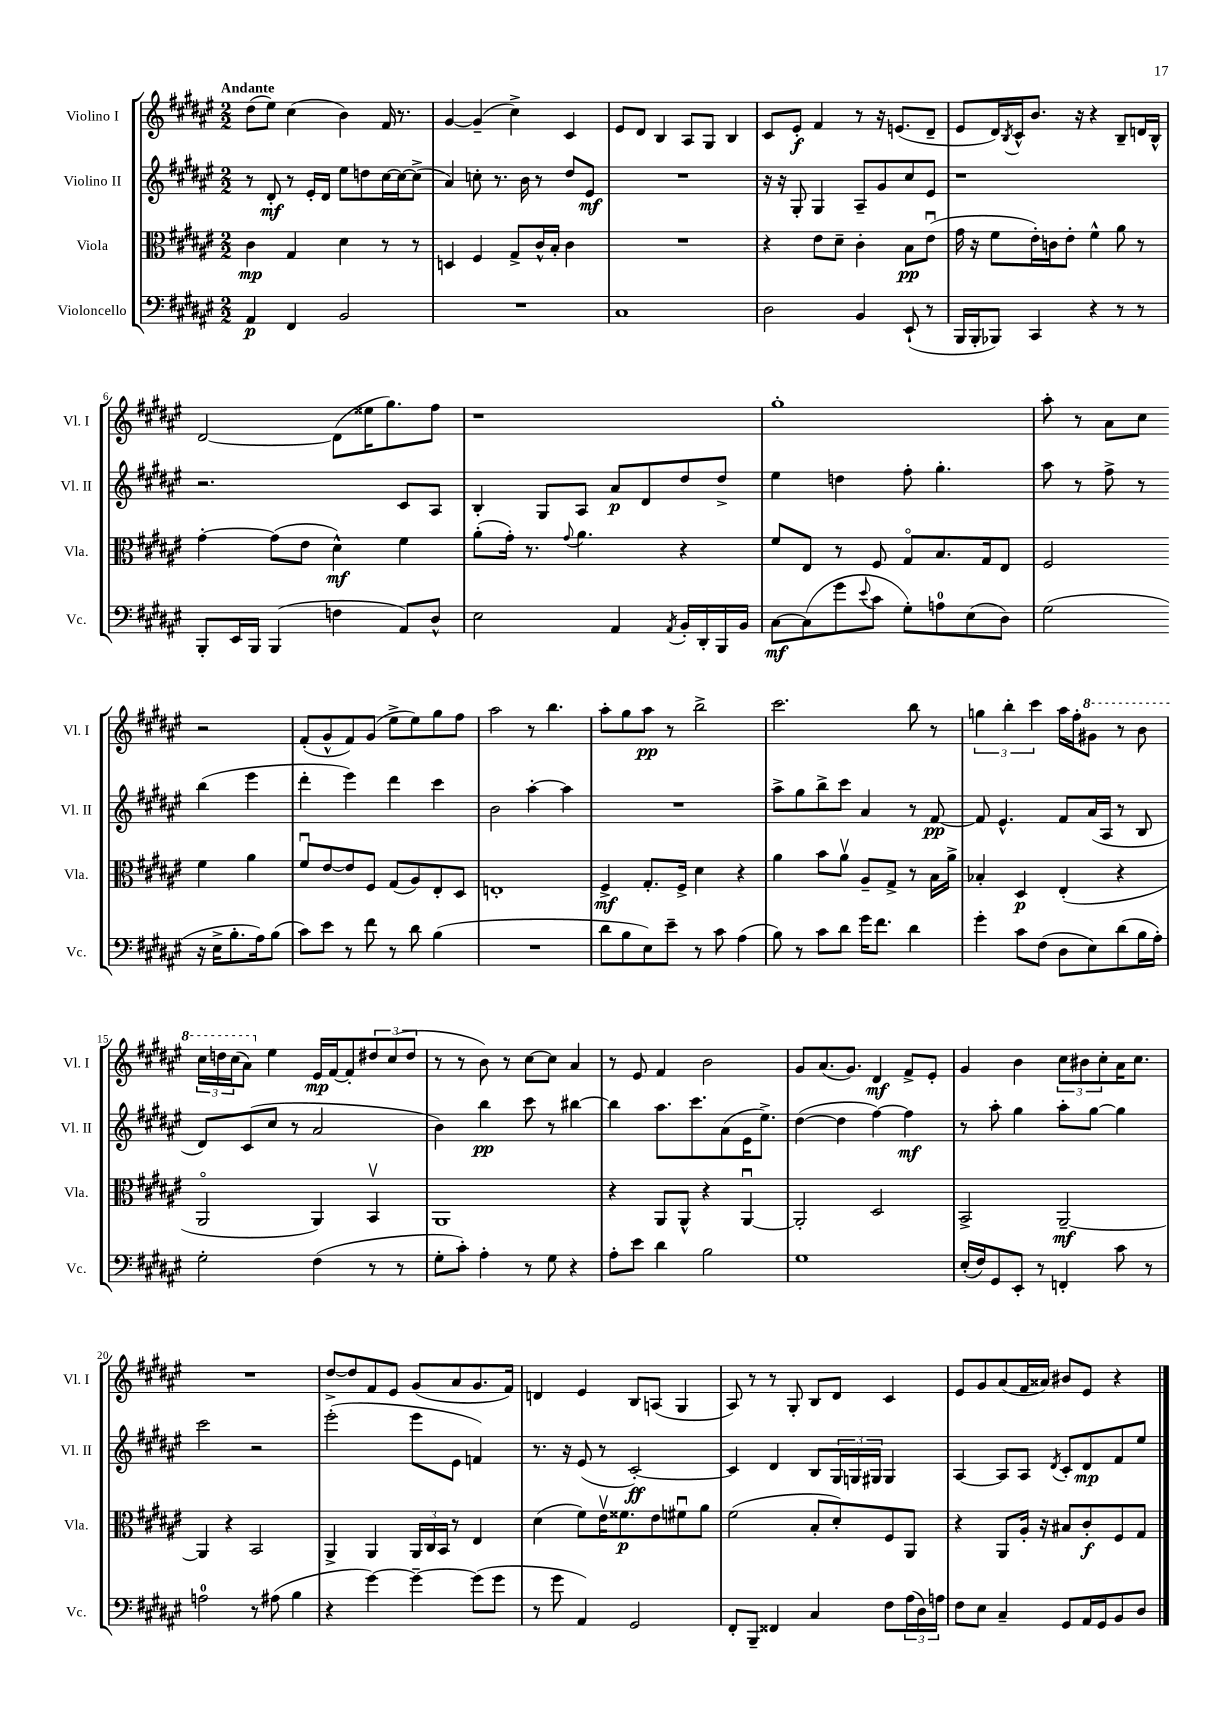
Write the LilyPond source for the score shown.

<<
\new StaffGroup <<
\new Staff = "s0" \with { instrumentName = "Violino I" shortInstrumentName = "Vl. I" } {
    \clef treble \key fis \major \numericTimeSignature \time 2/2 \tempo "Andante"
    dis''8( eis''8) cis''4( b'4) fis'16 r8. |
    gis'4~ gis'4--( cis''4->) cis'4 |
    eis'8 dis'8 b4 ais8 gis8 b4 |
    cis'8 eis'8-.\f fis'4 r8 r16 e'8.( dis'8-- |
    eis'8 dis'16) \acciaccatura { b8 } cis'16-^ b'8. r16 r4 b8-- d'16 b16-^ |
    dis'2~ dis'8( eisis''16 gis''8.) fis''8 |
    r1 |
    gis''1-. |
    ais''8-. r8 ais'8 cis''8 r2 |
    fis'8-.( gis'8-^ fis'8) gis'8( eis''8-> eis''8) gis''8 fis''8 |
    ais''2 r8 b''4. |
    ais''8-. gis''8 ais''8\pp r8 b''2-> |
    cis'''2. b''8 r8 |
    \tuplet 3/2 { g''4 b''4-. cis'''4 } ais''16 fis''16-. \ottava #1 gis''8 r8 b''8 |
    \tuplet 3/2 { cis'''16 d'''16 cis'''16( } ais''8) \ottava #0 eis''4 eis'16\mp fis'16~ fis'8-. \tuplet 3/2 { dis''!8 cis''8( dis''8 } |
    r8 r8 b'8) r8 cis''8~ cis''8 ais'4 |
    r8 eis'8 fis'4 b'2 |
    gis'8 ais'8.( gis'8.) dis'4\mf fis'8-> eis'8-. |
    gis'4 b'4 \tuplet 3/2 { cis''8 bis'8 cis''8-. } ais'16 cis''8. |
    R1 |
    dis''8~-> dis''8 fis'8 eis'8 gis'8( ais'8 gis'8. fis'16) |
    d'4 eis'4 b8 a8( gis4 |
    ais8) r8 r8 gis8-. b8 dis'8 cis'4 |
    eis'8 gis'8 ais'8( fis'16 aisis'16) bis'8 eis'8 r4 \bar "|." |
}
\new Staff = "s1" \with { instrumentName = "Violino II" shortInstrumentName = "Vl. II" } {
    \clef treble \key fis \major \numericTimeSignature \time 2/2
    r8 dis'8-.\mf r8 eis'16-. dis'16 eis''8 d''8 cis''16~ cis''16~ cis''8->( |
    ais'4) c''8-. r8. b'16 r8 dis''8 eis'8\mf |
    R1 |
    r16 r16 gis8-. gis4 ais8-- gis'8 cis''8 eis'8 |
    r1 |
    r2. cis'8 ais8 |
    b4-. gis8 ais8 ais'8\p dis'8 dis''8 dis''8-> |
    eis''4 d''4 fis''8-. gis''4.-. |
    ais''8 r8 fis''8-> r8 b''4( eis'''4 |
    dis'''4-. eis'''4) dis'''4 cis'''4 |
    b'2 ais''4~-. ais''4 |
    R1 |
    ais''8-> gis''8 b''8-> cis'''8 ais'4 r8 fis'8~\pp |
    fis'8 eis'4.-^ fis'8 ais'16( ais16 r8 b8 |
    dis'8) cis'8( cis''8 r8 ais'2 |
    b'4) b''4\pp cis'''8 r8 bis''4~ |
    bis''4 ais''8. cis'''8. ais'8( eis'16 eis''8.->) |
    dis''4~( dis''4 fis''4~) fis''4\mf |
    r8 ais''8-. gis''4 ais''8-. gis''8~ gis''4 |
    cis'''2 r2 |
    eis'''2-.( eis'''8 eis'8 f'4) |
    r8. r16 eis'8( r8 cis'2~-.\ff) |
    cis'4 dis'4 b8 \tuplet 3/2 { gis16 g16 gis16 } gis4 |
    ais4~ ais8 ais8 \acciaccatura { dis'8 } cis'8-. dis'8\mp fis'8 eis''8 \bar "|." |
}
\new Staff = "s2" \with { instrumentName = "Viola" shortInstrumentName = "Vla." } {
    \clef alto \key fis \major \numericTimeSignature \time 2/2
    cis'4\mp gis4 dis'4 r8 r8 |
    d4 fis4 gis8-> cis'16-^ b16-. cis'4 |
    R1 |
    r4 eis'8 dis'8-- cis'4-. b8\pp eis'8\downbow( |
    gis'16 r16 fis'8 eis'16-.) c'16 eis'8-. fis'4-^ ais'8 r8 |
    gis'4~-. gis'8( eis'8 dis'4-^\mf) fis'4 |
    ais'8-.( gis'16-.) r8. \appoggiatura { gis'8 } ais'4. r4 |
    fis'8 eis8 r8 fis8 gis8\flageolet b8. gis16 eis8 |
    fis2 fis'4 ais'4 |
    fis'8\downbow eis'8~ eis'8 fis8 gis8( ais8) eis8-. dis8 |
    e1-. |
    fis4->\mf gis8.-. fis16-> dis'4 r4 |
    ais'4 b'8 ais'8\upbow ais8-- gis8-> r8 b16 ais'16-> |
    bes4-. dis4\p eis4-.( r4 |
    ais,2\flageolet ais,4) b,4\upbow |
    ais,1 |
    r4 ais,8 ais,8-^ r4 ais,4~\downbow |
    ais,2-. dis2 |
    b,2-> ais,2~--\mf |
    ais,4 r4 b,2 |
    ais,4-> ais,4 \tuplet 3/2 { ais,16 cis16 b,16 } r8 eis4 |
    dis'4( fis'8) eis'16\upbow fisis'8.\p eis'8 fis'8\downbow ais'8 |
    fis'2( b8-. dis'8-.) fis8 ais,8 |
    r4 ais,8 ais16-. r16 bis8 cis'8-.\f fis8 gis8 \bar "|." |
}
\new Staff = "s3" \with { instrumentName = "Violoncello" shortInstrumentName = "Vc." } {
    \clef bass \key fis \major \numericTimeSignature \time 2/2
    ais,4\p fis,4 b,2 |
    R1 |
    cis1 |
    dis2 b,4 eis,8-!( r8 |
    b,,16 b,,16-. bes,,8) cis,4 r4 r8 r8 |
    b,,8-. eis,16 b,,16 b,,4( f4 ais,8) dis8-^ |
    eis2 ais,4 \acciaccatura { ais,8 } b,16-. dis,16-. b,,16 b,16 |
    cis8~\mf cis8( gis'8 \appoggiatura { eis'8 } cis'8 gis8-.) a8-0 eis8( dis8) |
    gis2( r16 eis16-> b8.-. ais16) b8( |
    cis'8) eis'8 r8 fis'8 r8 dis'8 b4( |
    R1 |
    dis'8 b8 eis8) eis'8-- r8 cis'8 ais4( |
    b8) r8 cis'8 dis'8 gis'16 fis'8. dis'4 |
    gis'4-. cis'8 fis8( dis8 eis8) dis'8( b16 ais16-.) |
    gis2-. fis4( r8 r8 |
    gis8-. cis'8-.) ais4-. r8 gis8 r4 |
    ais8-. eis'8 dis'4 b2 |
    gis1 |
    eis16-.( fis16) gis,8 eis,8-. r8 f,4-. cis'8 r8 |
    a2-0 r8 ais8( b4 |
    r4 gis'4~) gis'4~-- gis'8( gis'8 |
    r8 gis'8 ais,4) gis,2 |
    fis,8-. b,,8-- fisis,4 cis4 fis8 \tuplet 3/2 { ais16( dis16) a16 } |
    fis8 eis8 cis4-- gis,8 ais,16 gis,16 b,8 dis8 \bar "|." |
}
>>
>>
